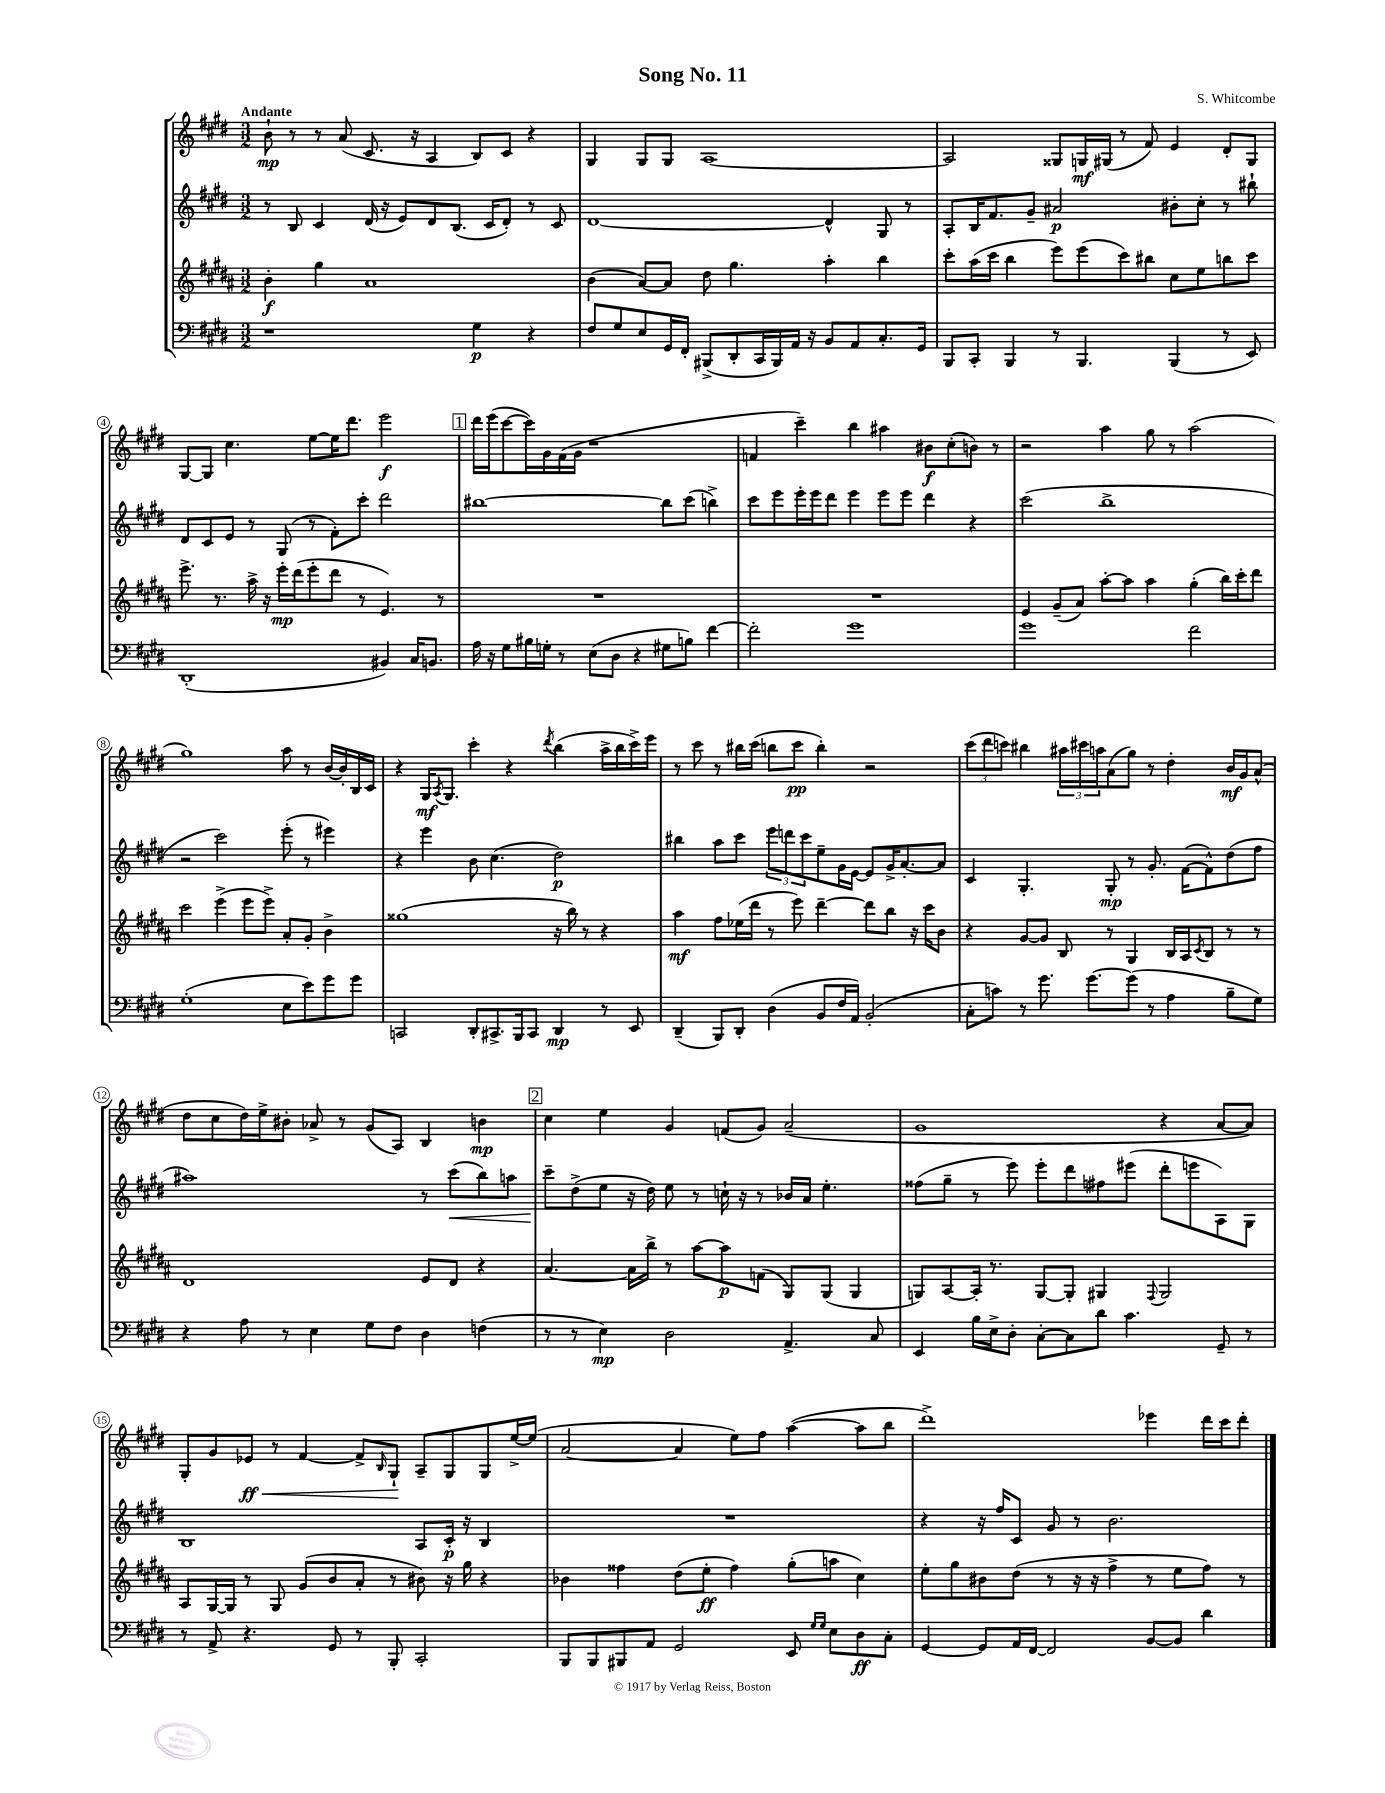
\header { title = "Song No. 11" composer = "S. Whitcombe" }
<<
\new StaffGroup <<
\new Staff = "s0" {
    \clef treble \key e \major \numericTimeSignature \time 3/2 \tempo "Andante"
    b'8-!\mp r8 r8 a'8( cis'8. r16 a4 b8) cis'8 r4 |
    gis4 gis8 gis8 a1~ |
    a2 gisis8 g16\mf gis16( r8 fis'8) e'4 dis'8-. gis8 |
    gis8~ gis8 cis''4. e''8~ e''16 dis'''8. e'''2\f |
    \mark \markup { \box "1" } dis'''16 e'''16( cis'''8~ cis'''16) gis'16 fis'16( gis'16 r1 |
    f'4 cis'''4--) b''4 ais''4 bis'8\f cis''8-.( b'8) r8 |
    r2 a''4 gis''8 r8 a''2( |
    gis''1) a''8 r8 b'16~ b'16-. b16 cis'16 |
    r4 gis16\mf \acciaccatura { a8 } gis8. cis'''4-. r4 \acciaccatura { dis'''8 } b''4( a''16-> b''16 cis'''16->) e'''16 |
    r8 cis'''8 r8 bis''16 cis'''16( b''8 cis'''8\pp b''4-.) r2 |
    \tuplet 3/2 { cis'''8( dis'''8 c'''8) } bis''4 \tuplet 3/2 { ais''16 cis'''16 a''16 } a'8( gis''8) r8 dis''4-. b'16\mf gis'16 a'8-^( |
    dis''8 cis''8 dis''16) e''16-> bis'8-. aes'8-> r8 gis'8( a8) b4 b'4\mp |
    \mark \markup { \box "2" } cis''4 e''4 gis'4 f'8( gis'8) a'2--( |
    gis'1 r4 a'8~ a'8) |
    gis8-. gis'8 ees'8\ff\< r8 fis'4~ fis'8-> \grace { b16 } gis8-!\! a8-- gis8 gis8 e''16~-> e''16( |
    a'2~ a'4 e''8) fis''8 a''4~( a''8 b''8 |
    dis'''1->) ees'''4 dis'''16 cis'''16 dis'''8-. \bar "|." |
}
\new Staff = "s1" {
    \clef treble \key e \major \numericTimeSignature \time 3/2
    r8 b8 cis'4 dis'16( r16 e'8) dis'8 b8.( cis'16 dis'8-.) r8 cis'8 |
    dis'1~ dis'4-^ gis8 r8 |
    a8-. b16 fis'8. gis'8-- ais'2\p bis'8-. cis''8-. r8 bis''8-! |
    dis'8 cis'8 e'8 r8 gis8( r8 fis'8-.) cis'''8-. dis'''2 |
    \mark \markup { \box "1" } bis''1~ bis''8 cis'''8( b''4->) |
    cis'''8 e'''8 e'''16-. e'''16 dis'''8 e'''4 e'''8 e'''8 dis'''4 r4 |
    cis'''2( b''1-> |
    r2 cis'''2) e'''8-.( r8 eis'''4) |
    r4 e'''4 b'8 cis''4.( dis''2\p) |
    bis''4 a''8 cis'''8 \tuplet 3/2 { e'''8 d'''8 cis'''8 } e''8-- gis'16 e'16~ e'8 gis'16-> a'8.~-. a'8 |
    cis'4 gis4.-. gis8-.\mp r8 gis'8.-. fis'16~( fis'8-^) dis''8( fis''8 |
    ais''1) r8 cis'''8\<( b''8) a''8 |
    \mark \markup { \box "2" } cis'''8--\! dis''8->( e''8 r16 dis''16) e''8 r8 c''16-! r16 r8 bes'16 a'16 e''4.-. |
    fisis''8( gis''8-- r8 e'''8) e'''8-. dis'''8 fis''8 eis'''8( dis'''8-. e'''8 a8) gis8 |
    b1 a8 cis'16-.\p r16 b4 |
    R1. |
    r4 r16 fis''16 cis'8 gis'8 r8 b'2. \bar "|." |
}
\new Staff = "s2" {
    \clef treble \key b \major \numericTimeSignature \time 3/2
    b'4-.\f gis''4 ais'1 |
    b'4( ais'8~) ais'8 dis''8 gis''4. ais''4-. b''4 |
    cis'''8-. ais''16( cis'''16 b''4 e'''8) e'''8( cis'''8) bis''8 cis''8 e''8 b''8 cis'''8 |
    e'''8.-> r8. ais''16-> r16 e'''16-.\mp dis'''16( e'''8-. dis'''8 r8 e'4.) r8 |
    \mark \markup { \box "1" } R1. |
    R1. |
    e'4 gis'8--( ais'8) ais''8~-. ais''8 ais''4 gis''4-.( b''16) cis'''16-. dis'''8 |
    cis'''2 e'''4->( e'''8 e'''8->) ais'8-. gis'8-. b'4-> |
    gisis''1( r16 b''16) r8 r4 |
    ais''4\mf fis''8 ees''16( dis'''16 r8 e'''8) dis'''4~-- dis'''8 b''8 r16 cis'''16 b'8 |
    r4 gis'8~ gis'8 b8 r8 gis4 b16 ais16 \acciaccatura { cis'8 } b8 r8 r8 |
    dis'1 e'8 dis'8 r4 |
    \mark \markup { \box "2" } ais'4.~ ais'16 b''16-> r8 ais''8~ ais''8\p f'8( gis8) gis8( gis4 |
    g8) ais8~ ais16-. r8. g8~ g8-. gis4 \appoggiatura { fis8 } gis2 |
    ais8 gis16~ gis16 r8 gis8 gis'8( b'8 ais'8-. r8 bis'8) r16 gis''16 r4 |
    bes'4 fisis''4 dis''8( e''8-.\ff fisis''4) gis''8-.( a''8 cis''4) |
    e''8-. gis''8 bis'8 dis''8( r8 r16 r16 fis''4-> r8 e''8 fis''8) r8 \bar "|." |
}
\new Staff = "s3" {
    \clef bass \key e \major \numericTimeSignature \time 3/2
    r1 gis4\p r4 |
    fis8 gis8 e8 gis,16 fis,16-. bis,,8->( dis,8-. cis,16 bis,,16) a,16 r16 b,8 a,8 cis8.-. gis,16 |
    b,,8 cis,8-. b,,4 r8 b,,4. b,,4( r8 e,8) |
    dis,1-.( bis,4) cis16 b,8. |
    \mark \markup { \box "1" } a16 r16 gis8 bis16 g16-. r8 e8( dis8 r4 gis8 b8) fis'4~ |
    fis'2-. gis'1 |
    gis'1 fis'2 |
    gis1-.( e8 e'8) gis'8 gis'8 |
    c,2 dis,8-. cis,8.-> b,,16 cis,8 dis,4\mp r8 e,8 |
    dis,4--( b,,8) dis,8-. dis4( b,8 fis16 a,16) b,2-.( |
    cis8-. c'8) r8 gis'8. gis'8.~ gis'8( r8 a4 b8-- gis8) |
    r4 a8 r8 e4 gis8 fis8 dis4 f4( |
    \mark \markup { \box "2" } r8 r8 e4\mp) dis2 a,4.-> cis8 |
    e,4 b16 e16-> dis8-. cis8~-. cis8 dis'8 cis'4. gis,8-- r8 |
    r8 a,8-> r4. gis,8 r8 b,,8-. cis,2-. |
    b,,8 b,,8 bis,,8 a,8 gis,2 e,8 \grace { gis16 gis16 } e8 dis8\ff cis8-. |
    gis,4~ gis,8 a,16 fis,16~ fis,2 b,8~ b,8 dis'4 \bar "|." |
}
>>
>>
\layout { \context { \Score \override BarNumber.stencil = #(make-stencil-circler 0.1 0.3 ly:text-interface::print) } }
